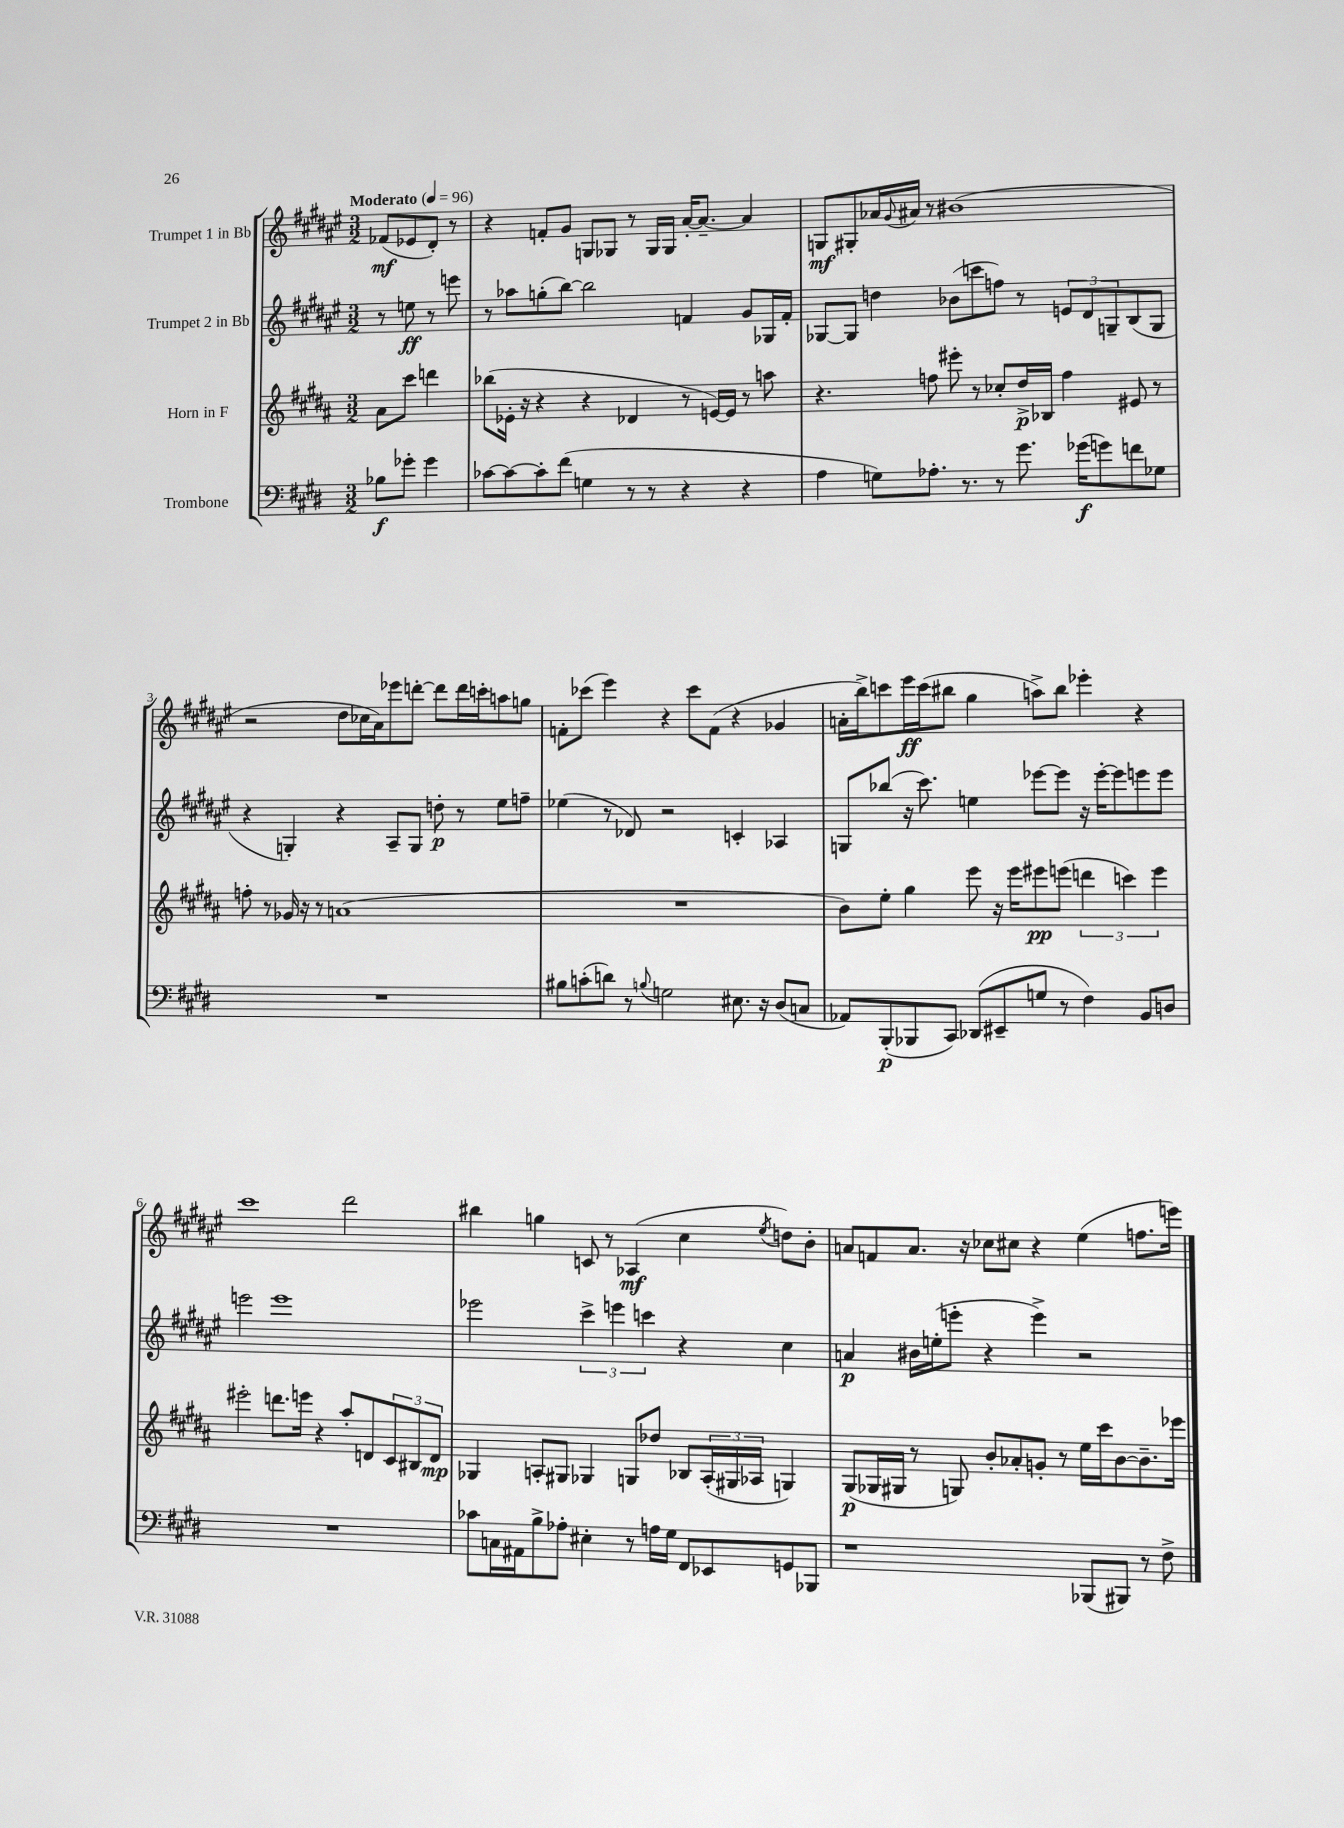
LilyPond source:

<<
\new StaffGroup <<
\new Staff = "s0" \with { instrumentName = "Trumpet 1 in Bb" } {
    \clef treble \key fis \major \numericTimeSignature \time 3/2 \partial 2 \tempo "Moderato" 4 = 96
    fes'8\mf( ees'8 dis'8-.) r8 |
    r4 f'8-. gis'8 g8 ges8 r8 ges16 ges16 ais'16~-. ais'8.~-- ais'4 |
    g8\mf gis8-. aes'16 \appoggiatura { gis'8 } ais'16 r8 bis'1( |
    r2 dis''8 ces''16 ais'16) ees'''8 d'''8~-. d'''8 d'''16 c'''16-. a''8 g''8 |
    f'8-. ces'''8( eis'''4) r4 ces'''8 f'8( r4 ges'4 |
    a'16-. b''16->) c'''8 eis'''16\ff c'''16( bis''8 gis''4 a''8->) bis''8 ees'''4-. r4 |
    cis'''1 dis'''2 |
    bis''4 g''4 c'8 r8 aes4\mf( cis''4 \acciaccatura { eis''8 } d''8) b'8-. |
    a'8 f'8 a'8. r16 ces''8 cis''8 r4 eis''4( f''8. e'''16) \bar "|." |
}
\new Staff = "s1" \with { instrumentName = "Trumpet 2 in Bb" } {
    \clef treble \key fis \major \numericTimeSignature \time 3/2 \partial 2
    r8 e''8\ff r8 e'''8 |
    r8 aes''8 g''8-.( b''8~) b''2 f'4 gis'8 ges16 f'16-. |
    ges8~ ges8 d''4 bes'8( c'''8 f''8) r8 \tuplet 3/2 { e'8 dis'8 g8-- } b8( g8 |
    r4 g4-.) r4 ais8-- g8 d''8-.\p r8 eis''8 f''8-- |
    ees''4( r8 des'8) r2 c'4-. aes4 |
    g8 bes''8( r16 cis'''8.) e''4 ees'''8~ ees'''8 r16 ees'''16~-. ees'''8 e'''8 e'''8 |
    e'''2 e'''1 |
    ees'''2 \tuplet 3/2 { cis'''4-> e'''4 c'''4 } r4 cis''4 |
    a'4\p bis'16 e''16-.( e'''8-. r4 e'''4->) r2 \bar "|." |
}
\new Staff = "s2" \with { instrumentName = "Horn in F" } {
    \clef treble \key b \major \numericTimeSignature \time 3/2 \partial 2
    ais'8 cis'''8 d'''4 |
    bes''8( ees'16-. r16 r4 r4 des'4 r8 e'16~) e'16 r8 a''8 |
    r4. f''8 eis'''8-. r8 ces''8-. dis''16->\p bes16 f''4 eis'8 r8 |
    f''8-. r8 ges'16 r16 r8 a'1( |
    R1. |
    b'8) e''8-. gis''4 e'''8 r16 e'''16 eis'''8\pp e'''8( \tuplet 3/2 { d'''4 c'''4) e'''4 } |
    eis'''2-. d'''8. e'''16 r4 ais''8-. d'8 \tuplet 3/2 { cis'8 bis8 d'8\mp } |
    ges4 a8-. gis8 ges4 g8 des''8 bes8 \tuplet 3/2 { a16-.( gis16 aes16 } g4) |
    gis8\p( ges16 gis16 r8 g8) b'8-. aes'8-. g'8-. r8 e''16 cis'''16 b'8~ b'8.-- ees'''16 \bar "|." |
}
\new Staff = "s3" \with { instrumentName = "Trombone" } {
    \clef bass \key e \major \numericTimeSignature \time 3/2 \partial 2
    bes8\f ges'8-. ges'4 |
    ces'8~ ces'8~ ces'8-. fis'8( g4 r8 r8 r4 r4 |
    a4 g8) aes8.-. r8. r8 gis'8. ges'16\f( g'8) f'8 ges8 |
    R1. |
    bis8 c'8-.( d'8) r8 \appoggiatura { b8 } g2 eis8. r16 dis8( c8 |
    aes,8) b,,8-.\p( bes,,8 cis,8) des,8( eis,8-- g8 r8 fis4) b,8 d8 |
    R1. |
    ces'8 c16 ais,16 b8-> aes8-. eis4-. r8 a16 gis16 fis,8 ees,8 g,8 bes,,8 |
    r1 bes,,8( bis,,8) r8 fis8-> \bar "|." |
}
>>
>>
